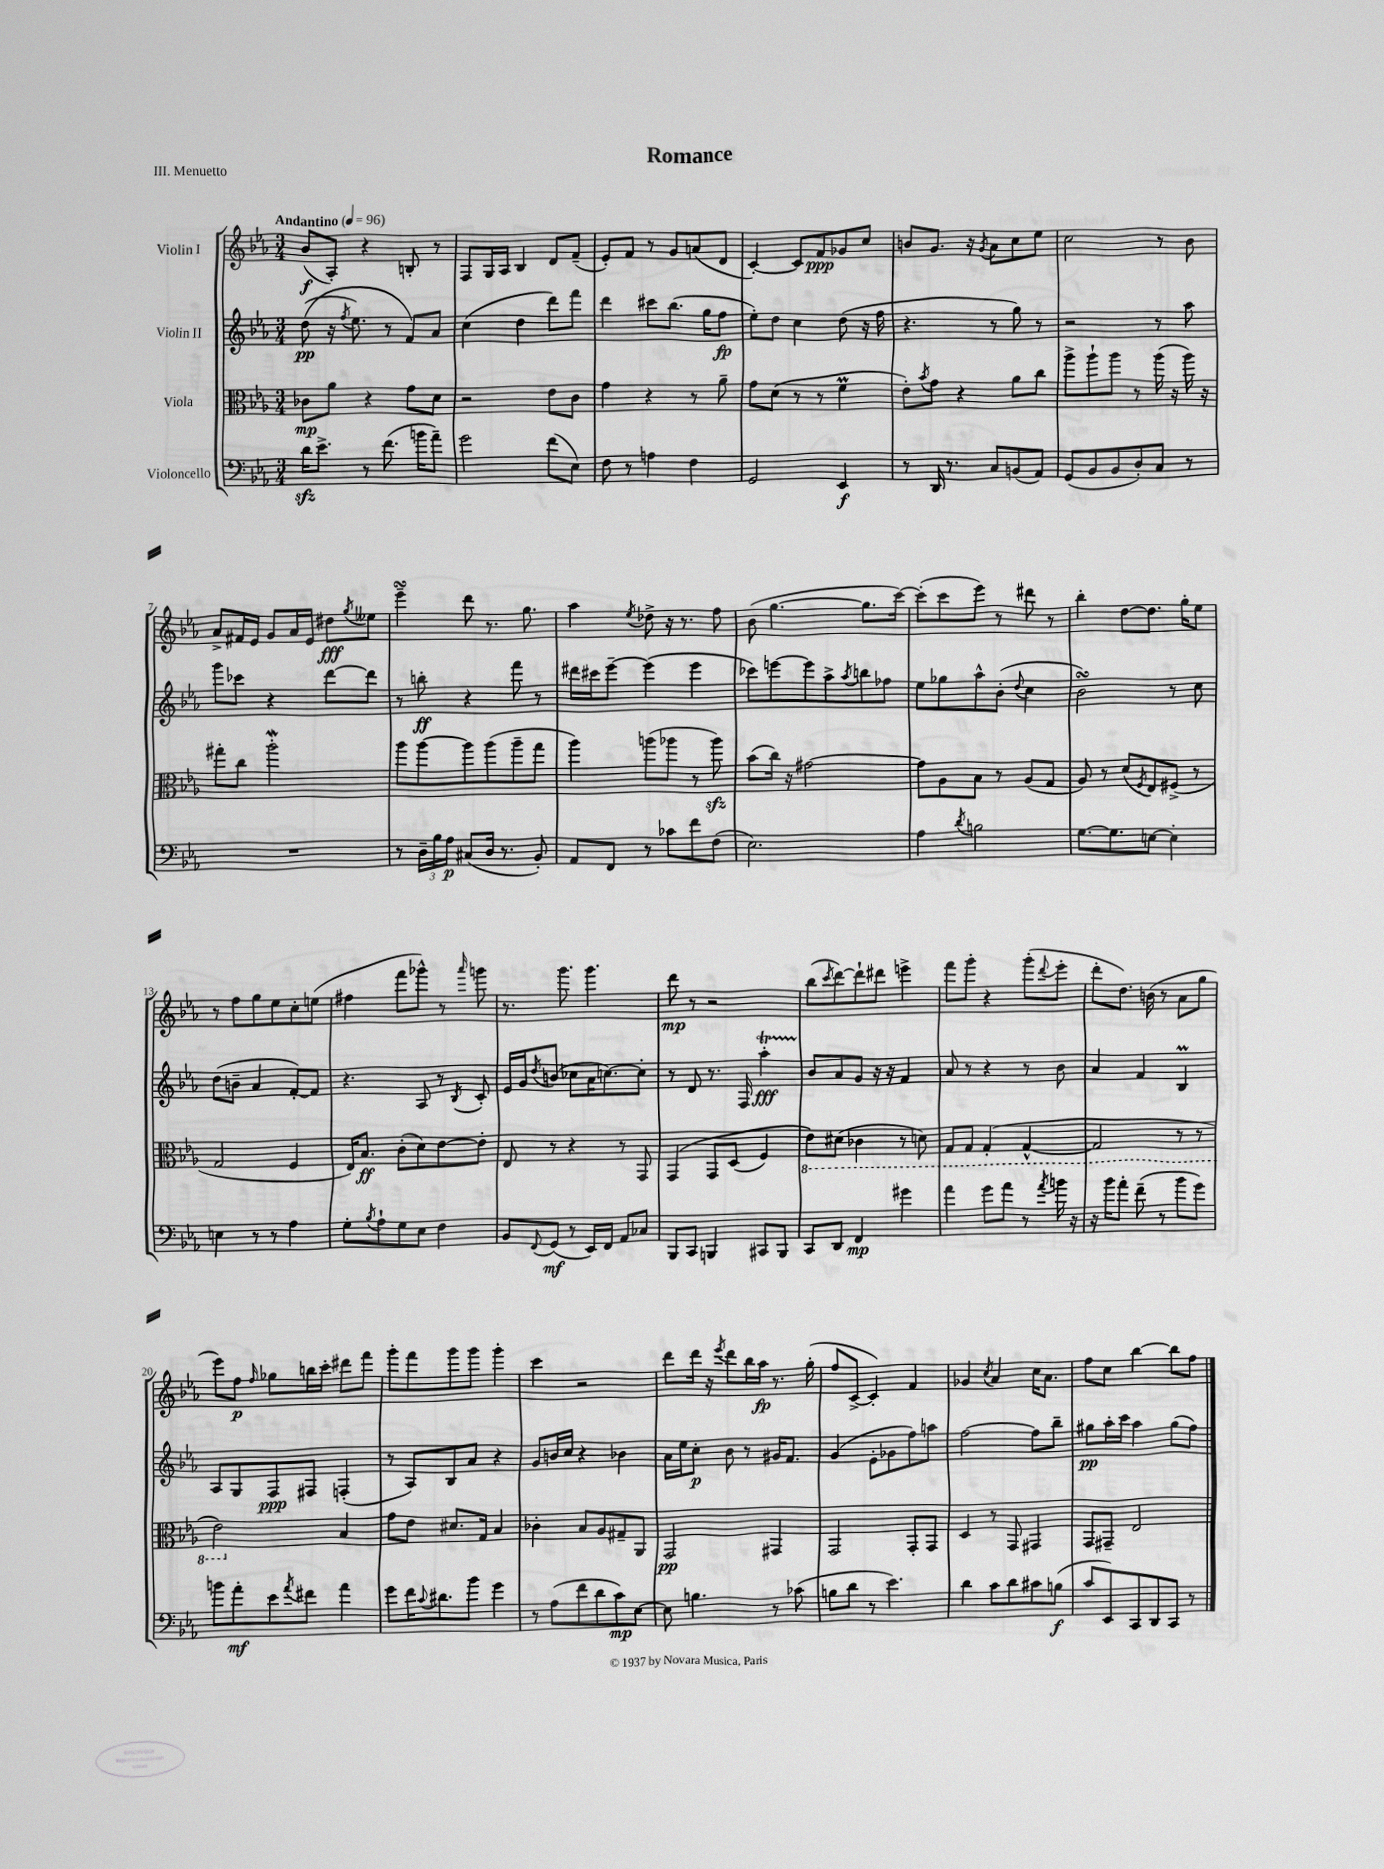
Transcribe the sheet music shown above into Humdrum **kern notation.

**kern	**kern	**kern	**kern
*staff4	*staff3	*staff2	*staff1
*clefF4	*clefC3	*clefG2	*clefG2
*k[b-e-a-]	*k[b-e-a-]	*k[b-e-a-]	*k[b-e-a-]
*M3/4	*M3/4	*M3/4	*M3/4
*MM96	*MM96	*MM96	*MM96
16d	8c-	&((8dd	(8b-
8.e-^	.	.	.
.	8a-	16r	8A-')
.	.	8qff	.
.	.	8.ee-)	.
8r	4r	.	4r
(8.f	.	8r	.
.	8g	8f&)	8B'
16b	.	.	.
8a-~)	8d	8a-	8r
=	=	=	=
2g	2r	(4cc	8F
.	.	.	16G
.	.	.	16A-
.	.	4dd	4B-
(8f	8e-	8ddd)	8d
8E-)	8c	8fff	(8f~
=	=	=	=
8F	4g	4ddd	8e-')
8r	.	.	8f
4A	4r	8ccc#	8r
.	.	(8.bb-	8g
4F	8r	.	(8a
.	.	16gg	.
.	8a-~	8ff	8d
=	=	=	=
2GG	8g	8ee-')	[4c')
.	(8d	8dd	.
.	8r	4cc	8c]
.	8r	.	8f
4EE-	4f	(8dd	8g-
.	.	16r	8cc
.	.	16ff	.
=	=	=	=
8r	8e-')	4.r	8b
.	8qb-	.	.
16DD	8g	.	8.g
8.r	.	.	.
.	4r	.	.
.	.	.	16r
.	.	.	8qg
8C	.	8r	8a-
(8BB	8a-	8gg)	8cc
8AA-)	8cc	8r	8ee-
=	=	=	=
(8GG	8aa-^	2r	2cc
8BB-	8aa-`	.	.
8BB-	8aa-	.	.
8D')	8r	.	.
8C	(16aa-	8r	8r
.	16r	.	.
8r	16aa-)	8aa-	8b-
.	16r	.	.
=	=	=	=
2.r	8gg#'	8ggg	8a-^
.	8cc	8ccc-	16f#
.	.	.	16e-
.	2aa-'	4r	8g
.	.	.	16a-
.	.	.	16e-
.	.	[8ddd	8dd#
.	.	.	8qgg
.	.	8ddd]	8ee--
=	=	=	=
8r	8aa-	8r	4eee-~
24D~	[8aa-	8bb'	.
24B-	.	.	.
24A-	.	.	.
(8C#	8aa-]	4r	8ddd
16D	(8aa-	.	8.r
8.r	.	.	.
.	8aa-~	8fff	.
.	.	.	8.gg
8BB-')	8gg	8r	.
=	=	=	=
8AA-	4aa-)	16ddd#	4aa-
.	.	16ccc#	.
8FF	.	[8eee-~	.
.	.	.	8qee-
8r	(8aa	(4eee-]	8dd-^
8c-	8aa-	.	16r
.	.	.	8.r
8f	8r	4eee-	.
(8F	8aa-)	.	8ff
=	=	=	=
2.E-)	(8b-	8ccc-)	(8b-
.	16cc)	[8eee	[4.gg
.	16r	.	.
.	[2g#	8eee]	.
.	.	8aa-^	.
.	.	8qaa-	.
.	.	8bb	8.gg]
.	.	8ff-	.
.	.	.	[16ccc)
=	=	=	=
4A-	8g#]	8ee-	(8ccc']
.	8A-	8gg-	8ccc
8qd	.	.	.
2B	8B-	8aa-^^	8eee-)
.	8r	(8b-'	8r
.	.	8qqdd	.
.	(8A-	4cc	8ddd#
.	8G	.	8r
=	=	=	=
[8.G	8A-)	2b-)	4bb-'
.	8r	.	.
8.G]	.	.	.
.	(8d	.	[8dd
.	8qF	.	.
[8E	8E-)	.	8.dd]
4E']	(8F#^	8r	.
.	.	.	16gg'
.	8r	8cc	8ee-
=	=	=	=
4E	2G	(8dd	8r
.	.	8b~	8ff
8r	.	4a-	8gg
8r	.	.	8ee-
4A-	4F	[8f')	8cc'
.	.	8f]	(8ee
=	=	=	=
8G'	16E-)	4.r	4ff#
.	8.B-	.	.
8qB-	.	.	.
8A-`	.	.	.
8G	(8c'	.	8fff
8E-	8d)	8A-	8ggg-^^)
4F	[8e-	8r	8r
.	.	8qB-	16qqaaa-
.	8e-']	8c'	8ggg
=	=	=	=
8BB-	8E-	16e-	8.r
.	.	16g	.
8qqFF	.	8qdd	.
(8GG	8r	(8b	.
.	.	.	8.ggg
8r	4r	8cc-	.
16EE-)	.	16a-	4.ggg
16FF	.	[8.cc)	.
8AA-	8r	.	.
8C-	8GG	8cc']	.
=	=	=	=
8BBB-	&(4GG	8r	8ddd
8CC	.	8d	8r
4BBB	8GG	8.r	2r
.	(8D	.	.
.	.	16F	.
8CC#	4F)	4aa-'	.
8BBB	.	.	.
=	=	=	=
8CC	8E-&)	8b-	(8bb-
.	.	.	8qccc
8DD	(8D#	8a-	[8ddd)
4FF	4C-	8g	8ddd`]
.	.	16r	8ddd#
.	.	16r	.
4g#	8r	4f	4eee^
.	8D)	.	.
=	=	=	=
4a-	8GG	8a-	8fff
.	8GG	8r	8ggg'
8g	(4GG'	4r	4r
8a-	.	.	.
8r	[4GG^^	8r	(8ggg'
8qa-	.	.	8qqddd
16b	.	8b-	8eee-'
16r	.	.	.
=	=	=	=
16r	2GG]	4a-	8ddd'
16b-	.	.	.
8a-'	.	.	8.dd)
(8f~	.	4f	.
.	.	.	(16b
8r	.	.	8r
8b-	8r	4B-	8a-
8g)	8r	.	8gg
=	=	=	=
8b	2E-)	8A-	8eee-)
8a-'	.	8G	8ff
.	.	.	16qqff
8e-	.	8F	8gg-
8qa-	.	.	.
8f#	.	8F#	16bb
.	.	.	16ccc'
4a-	4B-	(4F'	8ddd#
.	.	.	8fff
=	=	=	=
8g	8g	8r	8ggg'
16f	8e-	8A-)	8fff
8qqc	.	.	.
8.d#	.	.	.
.	8.d#	8B-	8ggg
8b-	.	8a-	8ggg
.	16G	.	.
4g	4B-	4r	4ggg'
=	=	=	=
8r	4c-'	8g	4ccc
(8A-	.	16b	.
.	.	16cc	.
8f	8B-	4r	2r
8d	8A-	.	.
8c)	8G#~	4b-	.
[8E-	8AA-	.	.
=	=	=	=
8E-]	2GG	16a-	8ddd
.	.	16ee-	.
4.B	.	8cc'	16ddd
.	.	.	16r
.	.	.	8qeee-
.	.	8b-	8ddd
.	.	8r	16bb-
.	.	.	16aa-
8r	4GG#	16g#	8.r
.	.	8.f	.
(8c-	.	.	.
.	.	.	(16gg'
=	=	=	=
8B	2GG	(4g	8ff
8d	.	.	[8c^
8r	.	8e-'	4c'])
4.e-)	.	8g-	.
.	8GG'	8ff)	4f
.	8GG	8aa	.
=	=	=	=
4d	4D	[2ff	4g-
.	.	.	8qcc
8c	8r	.	4a-
8d	8GG	.	.
8c#	4GG#	8ff]	16cc
.	.	.	8.a-
(8B	.	8bb-~	.
=	=	=	=
8c	8GG	8gg#	8ff
8EE-)	8GG#~	16aa-'	8cc
.	.	16ccc	.
8CC	2E-	4aa-	[4bb-
8DD	.	.	.
8CC	.	(8gg#	8bb-]
8r	.	8ff)	8ff
==	==	==	==
*-	*-	*-	*-
